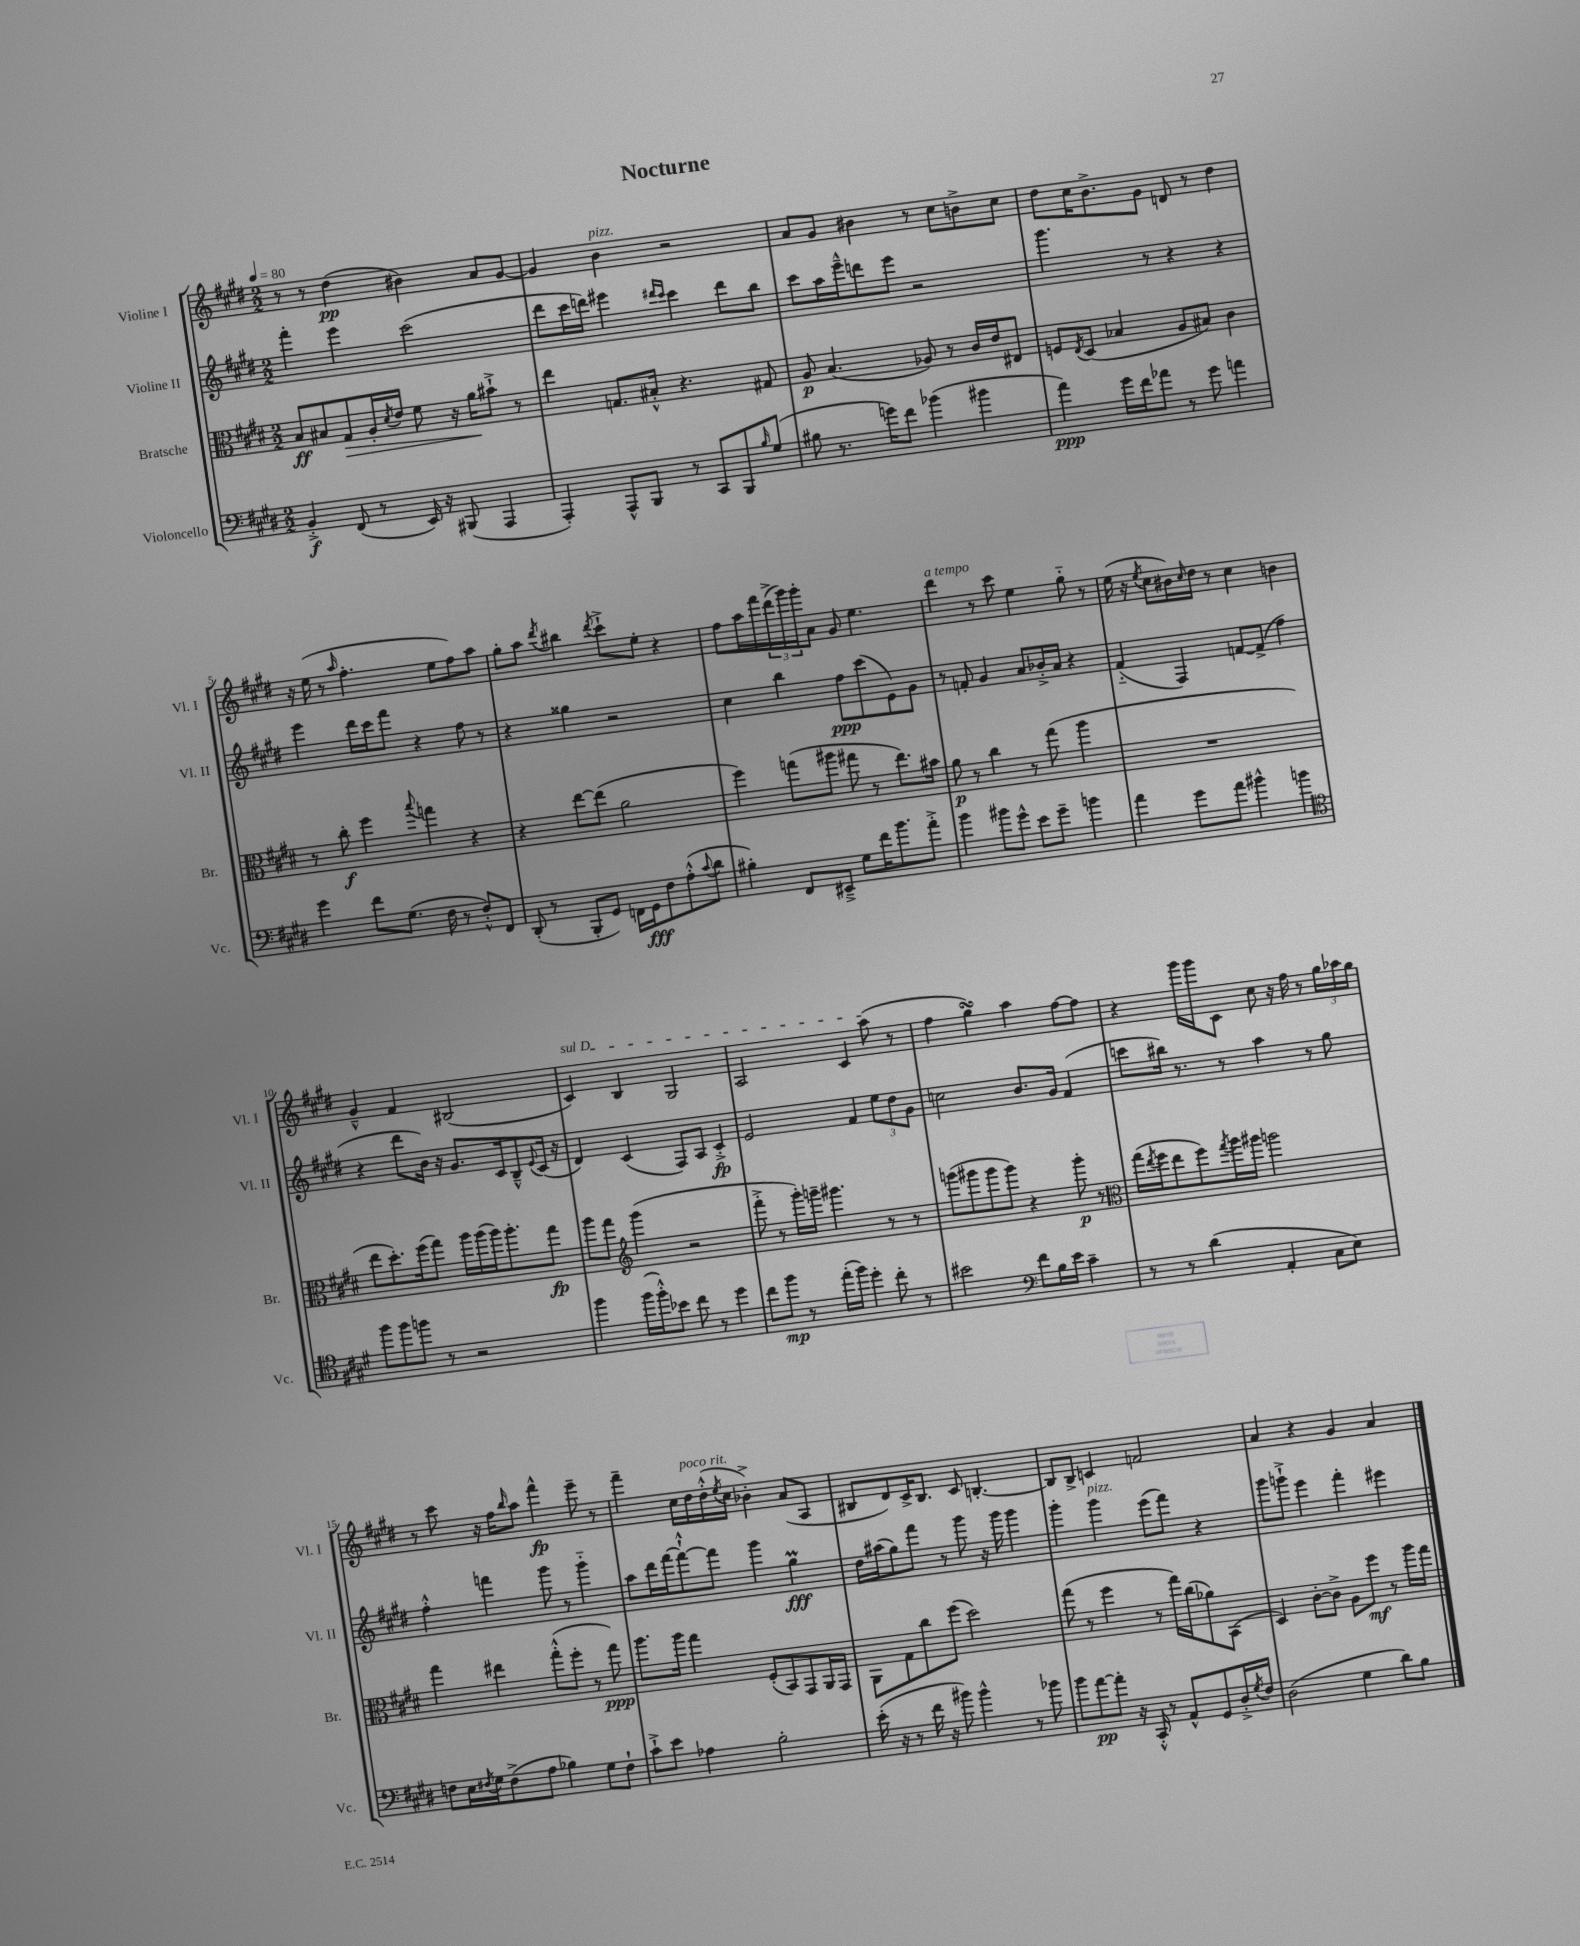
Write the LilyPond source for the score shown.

\header { title = "Nocturne" }
<<
\new StaffGroup <<
\new Staff = "s0" \with { instrumentName = "Violine I" shortInstrumentName = "Vl. I" } {
    \clef treble \key e \major \numericTimeSignature \time 2/2 \tempo 4 = 80
    r8 r8 dis''4\pp( bis'4) a'8 gis'8~ |
    gis'4 b'4^\markup { \italic "pizz." } r2 |
    a'8 gis'8 bis'4 r8 cis''8 b'8-> cis''8 |
    dis''8 cis''16 b'8.-> gis'8 d'8 r8 dis''4 |
    r16 e''16( r8 \grace { a''16 } fis''4.-. e''8 fis''8) a''8 |
    gis''8-. a''8 \acciaccatura { dis'''8 } bis''4 \acciaccatura { dis'''8 } cis'''8-!-> e''8-. r4 |
    fis''8 a''16 fis'''16 \tuplet 3/2 { dis'''16->( gis'''16) gis'''16-. } a'8 gis'8 e''4. |
    dis'''4^\markup { \italic "a tempo" } r8 cis'''8 e''4 gis''8-_ r8 |
    e''16( r16 \acciaccatura { e''8 } cis''8 bis'16) \grace { cis''16 } dis''16 r8 cis''4 b'4 |
    gis'4---^ fis'4 bis2( |
    \once \override TextSpanner.bound-details.left.text = \markup { \italic "sul D" } cis'4\startTextSpan) b4 gis2 |
    a2 cis'4 a''8\stopTextSpan( r8 |
    fis''4 gis''4\turn) a''4 fis''8~ fis''8 |
    r4 gis'''16 gis'''16 cis'8 cis''8 r16 fis''16 r8 \tuplet 3/2 { gis''16 aes''16 gis''16 } |
    r8 cis'''8 r16 fis''16 \grace { b''16 } a''8 fis'''4-^\fp e'''8-- r8 |
    fis'''4-- cis''16 dis''16^\markup { \italic "poco rit." } dis''16-.-^( \acciaccatura { e''8 } cis''16 bes'4-.->) a'8( a8 |
    bis8 dis'8) cis'16-> bis8. cis'8 b4.~-. |
    b8 b8-> c'4 f'2 |
    a'4 r4 gis'4 a'4 \bar "|." |
}
\new Staff = "s1" \with { instrumentName = "Violine II" shortInstrumentName = "Vl. II" } {
    \clef treble \key e \major \numericTimeSignature \time 2/2
    fis'''4-. e'''4 cis'''2( |
    dis'''8 cis'''16 d'''16) eis'''4 \grace { dis'''16 cis'''16 } cis'''4 dis'''8 b''8 |
    cis'''8 a''16 e'''16---^ d'''8 e'''8 r2 |
    gis'''4. r8 r4 r4 |
    e'''4 dis'''16 cis'''16 fis'''8 r4 fis''8 r8 |
    r4 gisis''4 r2 |
    cis''4 b''4 fis''8\ppp cis'''8( e'8) gis'8 |
    r8 f'8-. gis'4 a'8 bes'16-.-> a'16 r4 |
    fis'4-_( fis4) f'8~ f'8->( fis''4 |
    r4 dis'''8 b'16) r16 gis'8. cis'16 b8---^ \appoggiatura { e'8 } cis'16( r16 |
    dis'4) cis'4( fis8) a8 cis'4-.->\fp |
    e'2 fis'4 \tuplet 3/2 { e''8 dis''8 gis'8 } |
    c''2 b'8. gis'16 fis'4( |
    c'''8 bis''16) r8. r8 a''4 r8 gis''8 |
    fis''4-.-^ f'''4 gis'''8 r8 gis'''4-_ |
    a''8 dis'''16 fis'''16~ fis'''8~-!-^ fis'''8 gis'''4 gis''4\prall\fff |
    dis''16 ais''16( gis''8) fis'''8 r8 gis'''8 r16 gis'''16 gis'''4 |
    gis'''4-. gis'''4^\markup { \italic "pizz." } e'''8( fis'''8) r4 |
    gis'''8 g'''8-!-> e'''4 fis'''4-. eis'''4 \bar "|." |
}
\new Staff = "s2" \with { instrumentName = "Bratsche" shortInstrumentName = "Br." } {
    \clef alto \key e \major \numericTimeSignature \time 2/2
    b8\ff bis8 gis8\> a16-. \acciaccatura { dis'8 } e'16 fis'8 r16 a'16\! bis'8-!-> r8 |
    e''4 g8. bis16-.-^ r4. gis8 |
    a8\p b4.( aes8) r8 cis'16 e'16 eis8 |
    f8 \acciaccatura { e8 } dis8( bes4 a8 bis8) cis'4 |
    r8 cis''8-.\f fis''4 \appoggiatura { b''8 } g''4 r4 |
    r4 e''8~ e''8( a'2 |
    fis''4) g''8( ais''8 gis''8 r8 e''8.) bis'16 |
    a'8\p r8 cis''4 r8 gis''8( a''4 |
    R1 |
    e''8 dis''8.-.) fis''16( gis''8) a''16 a''16( a''16) a''8.-. gis''8\fp |
    a''8 gis''8 \clef treble gis'''4( r2 |
    fis'''8-.-> r8 gis'''16-.) g'''16-- gis'''4. r8 r8 |
    g'''8( gis'''8 gis'''8 gis'''8) r4 gis'''8-.\p r8 |
    \clef alto gis''16( \acciaccatura { e''8 } fis''16 e''8 fis''8) \acciaccatura { gis''8 } a''16 ais''16 a''2 |
    gis''4 eis''4 gis''8-.-^( fis''8-. r8 gis''8\ppp) |
    a''8. a''16 gis''4 fis8-.( b,8) gis,8 a,16 gis,16 |
    a,8 gis8 cis''8 fis''8( dis''2) |
    gis''8( r8 fis''4 r8 gis''16) cis''16( aes'8) b,8( |
    dis4) cis'8~-. cis'8-> a8 fis''8\mf r8 a''16 gis''16 \bar "|." |
}
\new Staff = "s3" \with { instrumentName = "Violoncello" shortInstrumentName = "Vc." } {
    \clef bass \key e \major \numericTimeSignature \time 2/2
    b,4-.->\f fis,8( r8 e,16) r16 bis,,8( a,,4 |
    a,,4-.) a,,8-^ b,,8 r8 cis,8 b,,8 \grace { b16 } gis8( |
    bis8 r8. g'16) fis'8 bes'4( bis'4 |
    a'4\ppp) gis'16 fis'16 aes'8 r8 gis'8 a'4 |
    gis'4 fis'8 gis8.( fis16 r8 fis8-.-^) fis,8 |
    dis,8-.( r8 b,,8-. gis,8) f,16 gis,16\fff fis8 a8-.-^( \appoggiatura { cis'8 } dis'8 |
    bis4-.) fis,8 eis,8---> gis8 fis'16 b'8. a'8-.-> |
    b'4 bis'8 gis'8-^ e'8 gis'8-- b'4 |
    a'4 gis'8 a'8 bis'4-^ b'4 |
    \clef tenor fis''8 fis''8 f''8 r8 r2 |
    fis''4 fis''16( fis''16-.-^) bes'8 cis''8 r8 dis''4 |
    cis''8 fis''8\mp r8 e''16-.( fis''16) dis''4-. cis''8-. r8 |
    bis'2 \clef bass fis'8 b16 e'16 cis'4-- |
    r8 r8 dis'4( a,4-. cis8 e8) |
    f8 e16 \acciaccatura { fis8 } gis16 fis8->( a8 bes4) gis8 fis8-! |
    cis'8-!-> e'8 aes4 b2-. |
    e'16-.( r16 r8 fis'16 r16 bis'8) bis'4-^ r8 bes'8 |
    b'8 a'8~\pp a'8-. r16 cis,16-.-^ r8 a,8-^ gis,8 dis16-.-> \acciaccatura { gis8 } fis16 |
    dis2( gis4 dis'8) b8 \bar "|." |
}
>>
>>
